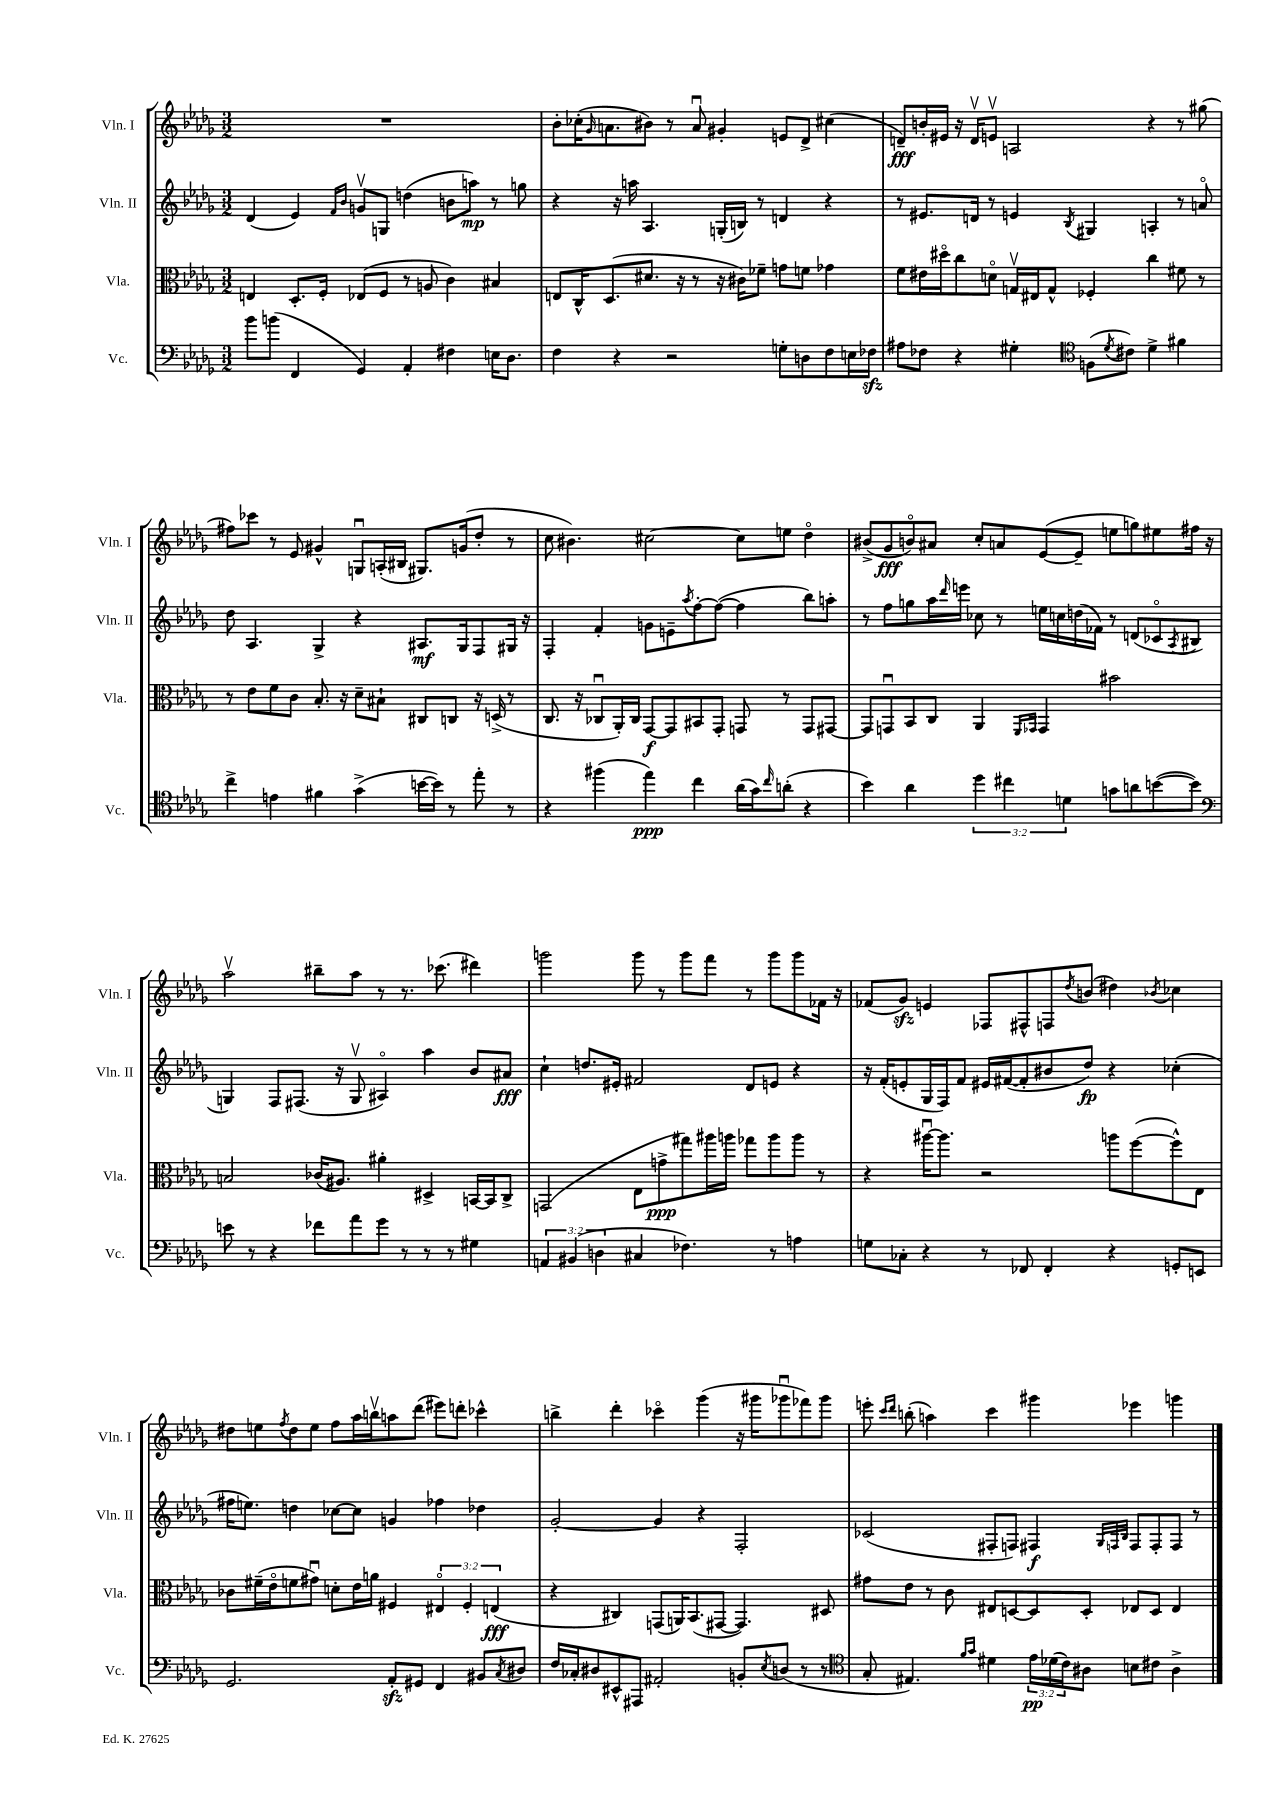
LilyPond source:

<<
\new StaffGroup <<
\new Staff = "s0" \with { instrumentName = "Vln. I" shortInstrumentName = "Vln. I" } {
    \clef treble \key des \major \numericTimeSignature \time 3/2
    R1. |
    bes'8-. ces''16-.( \grace { ges'16 } a'8. bis'8) r8 a'8\downbow gis'4-. e'8 des'8-> cis''4( |
    d'8--\fff) b'16-. eis'16 r16 d'16\upbow e'8\upbow a2 r4 r8 gis''8( |
    fis''8) ces'''8 r8 ees'8 gis'4-^ g8\downbow a16-.( bis16 gis8.) g'16( des''8-. r8 |
    c''8 bis'4.) cis''2~ cis''8 e''8 des''4\flageolet |
    bis'8->( ges'8\fff b'8\flageolet) ais'8 c''8-. a'8 ees'8~( ees'8-- e''8 g''8) eis''8 fis''16 r16 |
    aes''2\upbow bis''8-- aes''8 r8 r8. ces'''8.( dis'''4) |
    g'''2 g'''8 r8 g'''8 f'''8 r8 g'''8 g'''8 fes'16 r16 |
    fes'8( ges'8\sfz) e'4 fes8 fis8-^ f8 \acciaccatura { des''8 } b'8( dis''4) \acciaccatura { bes'8 } ces''4 |
    dis''8 e''8 \acciaccatura { f''8 } dis''8 e''8 f''8 aes''16 b''16\upbow a''8 des'''8( eis'''8) d'''8-. ces'''4-^ |
    b''4-> des'''4-. ces'''4\flageolet ges'''4( r16 gis'''16 ges'''8\downbow fes'''8) ges'''8 |
    e'''8-. \grace { c'''16 des'''16 } b''8-.( a''4) c'''4 gis'''4 ees'''4 g'''4 \bar "|." |
}
\new Staff = "s1" \with { instrumentName = "Vln. II" shortInstrumentName = "Vln. II" } {
    \clef treble \key des \major \numericTimeSignature \time 3/2
    des'4( ees'4) \grace { f'16 bes'16 } g'8\upbow g8 d''4( b'8 a''8\mp) r8 g''8 |
    r4 r16 a''16 aes4. g16-.( b16) r8 d'4 r4 |
    r8 eis'8. d'16 r8 e'4 \acciaccatura { bes8 } gis4 a4-. r8 a'8\flageolet |
    des''8 aes4. ges4-> r4 ais8.\mf ges16 f8 gis16 r16 |
    f4-. f'4-. g'8 e'8-- \acciaccatura { aes''8 } f''8~-. f''8~( f''4 bes''8) a''8-. |
    r8 f''8 g''8 aes''16 \grace { des'''16 } e'''16 ces''8 r8 e''16 c''16 d''16( fes'16) r8 d'8( ces'8\flageolet \acciaccatura { aes8 } bis8 |
    g4) f8 fis8.( r16 g8\upbow ais4\flageolet) aes''4 bes'8 ais'8\fff |
    c''4-! d''8. eis'16-. fis'2 des'8 e'8 r4 |
    r16 f'16-.( e'8-. ges16 f16) f'8 eis'16 fis'16~( fis'8-. bis'8 des''8\fp) r4 ces''4-.( |
    fis''16 e''8.) d''4 ces''8~ ces''8 g'4 fes''4 des''4 |
    ges'2~-. ges'4 r4 f2-. |
    ces'2( fis8-. f8) fis4\f \grace { ges32 f32 bes32 } f8 f8-. f8 r8 \bar "|." |
}
\new Staff = "s2" \with { instrumentName = "Vla." shortInstrumentName = "Vla." } {
    \clef alto \key des \major \numericTimeSignature \time 3/2 \override Staff.TupletNumber.text = #tuplet-number::calc-fraction-text
    e4 des8.-. f16-. ees8( f8 r8 a8 c'4) bis4 |
    e8 c16-^ des8.( dis'8. r16 r8 r16 cis'16) fes'8-- g'8 f'8 ges'4 |
    f'8 eis'16 dis''16\flageolet c''8 d'8\flageolet g16\upbow eis16 g8-^ fes4-. c''4 fis'8 r8 |
    r8 ees'8 f'8 c'8 bes8.-. r16 des'8-- bis8-! cis8 c8 r16 d16->( r8 |
    c8. r16 ces8\downbow aes,16-.) ces16 ges,8~\f ges,8 bis,8 ges,8-. g,8 r8 g,8 gis,8~ |
    gis,8 g,8\downbow bes,8 c8 aes,4 \grace { f,16 ges,16 } ges,4 bis'2 |
    b2 ces'16( ais8.) ais'4-. dis4-> b,16~ b,16 c8-> |
    g,2( ees8 g'8->\ppp gis''8) ais''16 a''16 ges''8 a''8 a''8 r8 |
    r4 ais''16~\downbow ais''8. r2 a''8 f''8~( f''8-^) ees8 |
    ces'8 fis'16--( ees'16\flageolet f'8 gis'8\downbow) d'8-. ees'16 a'16 fis4 \tuplet 3/2 { eis4\flageolet fis4-. e4\fff( } |
    r4 cis4) g,8( a,16) bes,8.( gis,8~ gis,4.) dis8 |
    gis'8 ees'8 r8 c'8 eis8 d8~ d8 d8-. ees8 d8 ees4 \bar "|." |
}
\new Staff = "s3" \with { instrumentName = "Vc." shortInstrumentName = "Vc." } {
    \clef bass \key des \major \numericTimeSignature \time 3/2 \override Staff.TupletNumber.text = #tuplet-number::calc-fraction-text
    bes'8 b'8( f,4 ges,4) aes,4-. fis4 e16 des8. |
    f4 r4 r2 g8-. d8 f8 e16 fes16\sfz |
    ais8 fes8 r4 gis4-. \clef tenor f8( \acciaccatura { des'8 } cis'8) des'4-> fis'4 |
    c''4-> e'4 fis'4 ges'4->( b'16~ b'16) r8 ees''8-. r8 |
    r4 fis''4( ees''4\ppp) c''4 aes'16( ges'16) \grace { c''16 } a'8-.( r4 |
    bes'4) aes'4 \tuplet 3/2 { des''4 cis''4 d'4 } g'8 a'8 b'8~( b'8) |
    \clef bass e'8 r8 r4 fes'8 aes'8 ges'8 r8 r8 r8 gis4 |
    \tuplet 3/2 { a,4 bis,4( d4 } cis4 fes4.) r8 a4 |
    g8 ces8-. r4 r8 fes,8 fes,4-. r4 g,8-. e,8 |
    ges,2. aes,8-.\sfz gis,8 f,4 bis,8 \acciaccatura { c8 } dis8 |
    f16 ces16-. dis8 eis,8-^ ais,,8 ais,2-. b,8-. \acciaccatura { ees8 } d8( r8 r8 |
    \clef tenor ges8-. eis4.) \grace { f'16 ges'16 } dis'4 \tuplet 3/2 { ees'16\pp des'16( c'16) } ais8 b8 cis'8 ais4-> \bar "|." |
}
>>
>>
\layout { \context { \Score \remove "Bar_number_engraver" } }
